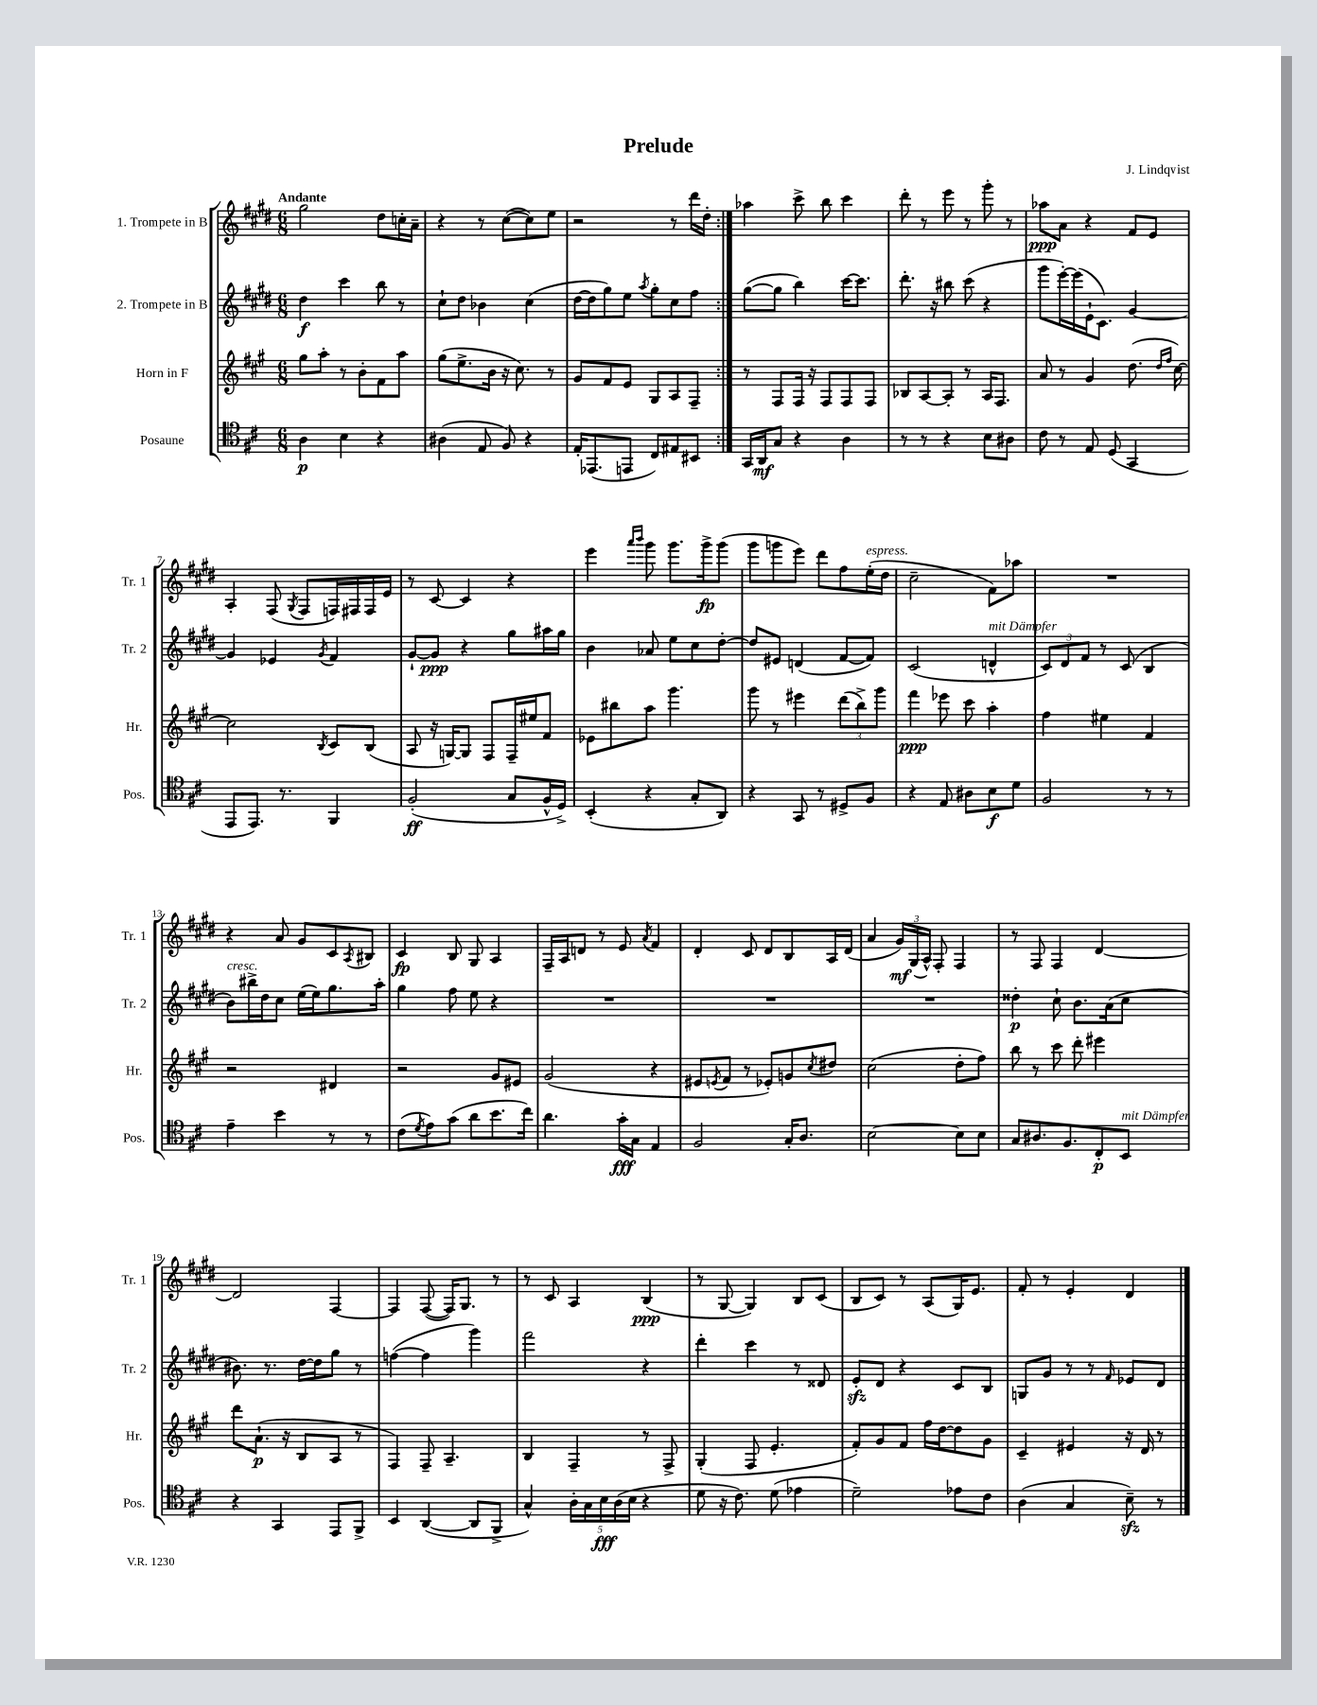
\header { title = "Prelude" composer = "J. Lindqvist" }
<<
\new StaffGroup <<
\new Staff = "s0" \with { instrumentName = "1. Trompete in B" shortInstrumentName = "Tr. 1" } {
    \clef treble \key e \major \numericTimeSignature \time 6/8 \tempo "Andante"
    \repeat volta 2 { gis''2 dis''8 c''16-. a'16-- |
    r4 r8 cis''8~( cis''8) e''8 |
    r2 r8 dis'''16 dis''16-. | }
    aes''4 cis'''8-> b''8 cis'''4 |
    dis'''8-. r8 e'''8 r8 gis'''8-. r8 |
    aes''8\ppp a'8 r4 fis'8 e'8 |
    a4-. fis8( \acciaccatura { gis8 } fis8 f16) fis16 fis16 e'16 |
    r8 cis'8~ cis'4 r4 |
    e'''4 \grace { a'''16 b'''16 } gis'''8 gis'''8. gis'''16->\fp gis'''8( |
    gis'''8 g'''8 e'''8) dis'''8 fis''8 e''16-.^\markup { \italic "espress." }( dis''16 |
    cis''2-- fis'8) aes''8 |
    R2. |
    r4 a'8 gis'8 cis'8 \acciaccatura { a8 } bis8 |
    cis'4\fp b8 gis8 a4 |
    fis16-- a16 d'8 r8 e'8 \acciaccatura { a'8 } fis'4 |
    dis'4-. cis'8 dis'8 b8 a16 dis'16( |
    a'4 \tuplet 3/2 { gis'16\mf) gis16( a16-^) } fis8-. fis4 |
    r8 fis8 fis4 dis'4~ |
    dis'2 fis4~ |
    fis4 fis8~( fis16) gis8. r8 |
    r8 cis'8 a4 b4\ppp( |
    r8 gis8~ gis4) b8 cis'8( |
    b8 cis'8) r8 a8( gis16) e'8. |
    fis'8-. r8 e'4-. dis'4 \bar "|." |
}
\new Staff = "s1" \with { instrumentName = "2. Trompete in B" shortInstrumentName = "Tr. 2" } {
    \clef treble \key e \major \numericTimeSignature \time 6/8
    \repeat volta 2 { dis''4\f cis'''4 b''8 r8 |
    cis''8-! dis''8 bes'4 cis''4( |
    dis''16~ dis''16 gis''8) e''8 \acciaccatura { a''8 } gis''8-. cis''8 fis''8 | }
    gis''8~( gis''8 b''4) cis'''16~ cis'''8. |
    dis'''8.-. r16 bis''8 cis'''8( r4 |
    gis'''8 e'''16~-.) e'''16( e'16-! cis'8.) gis'4~ |
    gis'4 ees'4 \acciaccatura { gis'8 } fis'4 |
    gis'8~-! gis'8\ppp r4 gis''8 ais''16 gis''16 |
    b'4 aes'8 e''8 cis''8 dis''8~-. |
    dis''8 eis'8 d'4( fis'8~ fis'8) |
    cis'2( d'4-^^\markup { \italic "mit Dämpfer" } |
    \tuplet 3/2 { cis'8) dis'8 fis'8 } r8 cis'8( b4 |
    b'8^\markup { \italic "cresc." }) bis''16-> dis''16 cis''8 e''16( e''16) gis''8. a''16-. |
    gis''4 fis''8 e''8 r4 |
    R2. |
    R2. |
    R2. |
    disis''4-.\p cis''8-! b'8. a'16( cis''8 |
    bis'8.) r8. dis''16~ dis''16 gis''8 r8 |
    f''4~( f''4 gis'''4) |
    fis'''2 r4 |
    dis'''4-. cis'''4 r8 disis'8 |
    e'8-.\sfz dis'8 r4 cis'8 b8 |
    g8 gis'8 r8 r8 \grace { fis'16 } ees'8 dis'8 \bar "|." |
}
\new Staff = "s2" \with { instrumentName = "Horn in F" shortInstrumentName = "Hr." } {
    \clef treble \key a \major \numericTimeSignature \time 6/8
    \repeat volta 2 { gis''8 a''8-. r8 b'8-. fis'8 a''8 |
    gis''8( e''8.-> b'16 r16 cis''8.) r8 |
    gis'8 fis'8 e'8 gis8 a8 fis8-- | }
    r8 fis8 fis16 r16 fis8 fis8 fis8 |
    bes8 a8~ a8-. r8 a16 fis8. |
    a'8 r8 gis'4 d''8.( \grace { d''16 fis''16 } cis''16~) |
    cis''2 \acciaccatura { b8 } cis'8 b8( |
    a8 r16 g16~) g8 fis8 fis16-- eis''16 fis'8 |
    ees'8 bis''8 a''8 gis'''4. |
    gis'''8 r8 eis'''4 \tuplet 3/2 { d'''8( b''8->) gis'''8 } |
    fis'''4\ppp ees'''8 cis'''8 a''4-. |
    fis''4 eis''4 fis'4 |
    r2 dis'4 |
    r2 gis'8 eis'8 |
    gis'2( r4 |
    eis'8 \acciaccatura { e'8 } fis'8 r8 ees'8-.) g'8 \acciaccatura { cis''8 } dis''8 |
    cis''2( d''8-. fis''8) |
    b''8 r8 cis'''8 d'''8-. eis'''4 |
    d'''8 a'8.-!\p( r16 b8 a8 r8 |
    fis4) fis8-- a4.-- |
    b4 fis4-- r8 fis8-> |
    gis4-.( fis8 e'4.-. |
    fis'8-.) gis'8 fis'8 fis''16 d''16~ d''8 gis'8 |
    cis'4-- eis'4 r16 d'16 r8 \bar "|." |
}
\new Staff = "s3" \with { instrumentName = "Posaune" shortInstrumentName = "Pos." } {
    \clef tenor \key d \major \numericTimeSignature \time 6/8
    \repeat volta 2 { a4\p b4 r4 |
    ais4( e8 fis8) r4 |
    e16-. ees,8.( e,8 cis8) eis8 bis,8 | }
    g,16 a,16\mf g8 r4 a4 |
    r8 r8 r4 b8 ais8 |
    cis'8 r8 e8 d8( g,4 |
    e,8 e,8.) r8. fis,4 |
    fis2-.\ff( g8 fis16-^ d16->) |
    b,4-.( r4 g8-. a,8) |
    r4 g,8 r8 dis8-> fis8 |
    r4 e8 ais8 b8\f d'8 |
    fis2 r8 r8 |
    e'4-- b'4 r8 r8 |
    cis'8( \acciaccatura { d'8 } e'8) g'8( a'8 b'8. cis''16) |
    a'4. g'16-.\fff g16 e4 |
    fis2 g16-. a8. |
    b2~ b8 b8 |
    g8 ais8. fis8. cis8-.\p b,8^\markup { \italic "mit Dämpfer" } |
    r4 g,4 e,8 fis,8-> |
    b,4 a,4~( a,8 fis,8-> |
    g4-^) \tuplet 5/4 { a16-. g16 b16\fff a16( b16 } r4 |
    d'8 r16 cis'8.) d'8( ees'4 |
    d'2--) ees'8 cis'8 |
    a4( g4 b8--\sfz) r8 \bar "|." |
}
>>
>>
